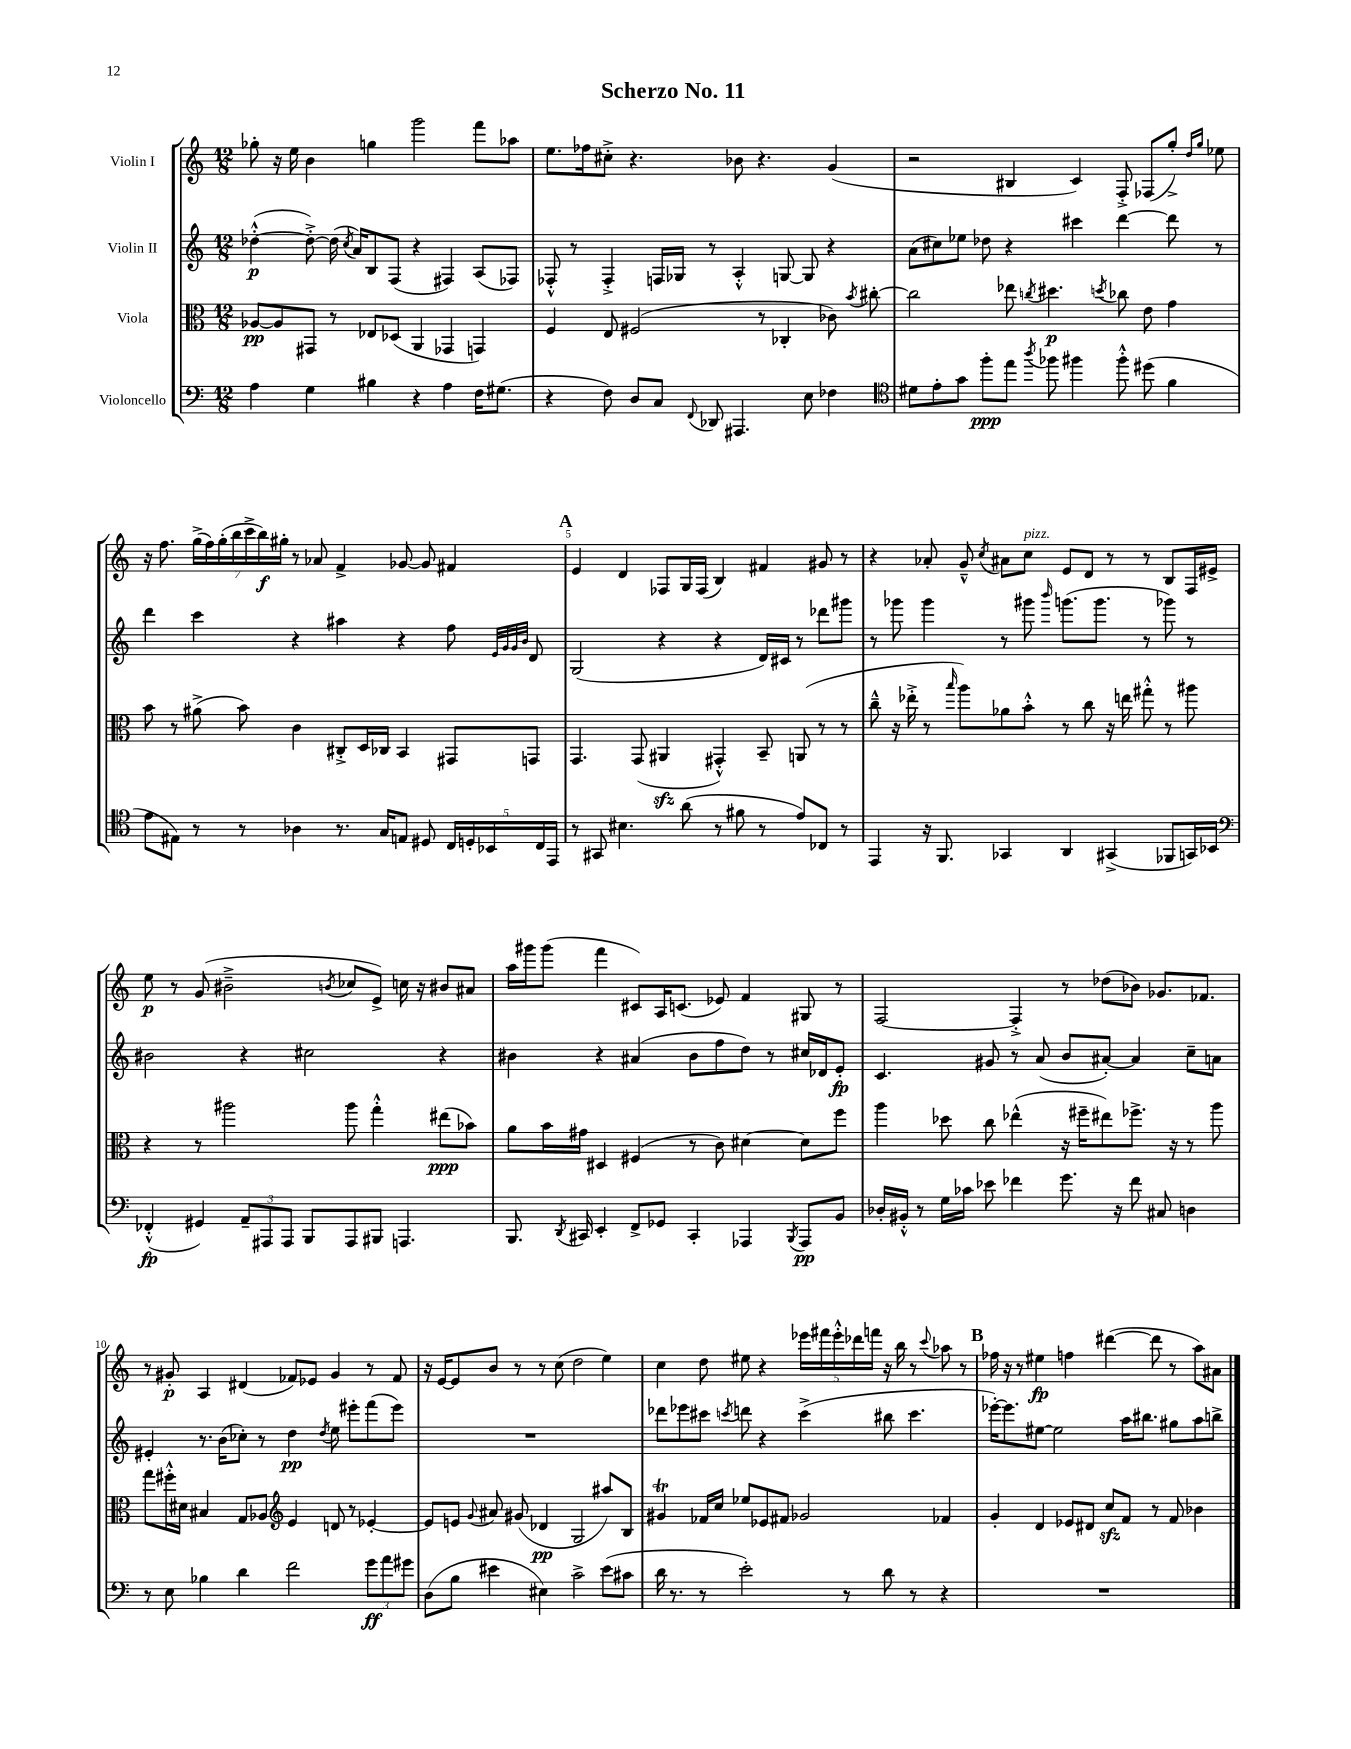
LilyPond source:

\header { title = "Scherzo No. 11" }
<<
\new StaffGroup <<
\new Staff = "s0" \with { instrumentName = "Violin I" } {
    \clef treble \key c \major \numericTimeSignature \time 12/8
    \autoBeamOff ges''8-. r16 e''16 b'4 g''4 g'''2 f'''8[ aes''8] |
    e''8.[ fes''16 cis''8]-.-> r4. bes'8 r4. g'4( |
    r2 bis4 c'4) f8-.-> fes8[( g''8]-.->) \grace { d''16[ g''16] } ees''8 |
    r16 f''8. \tuplet 7/4 { g''16[->( f''16) g''16-.( b''16 c'''16-> b''16\f) gis''16]-. } r8 aes'8 f'4-> ges'8~ ges'8 fis'4 |
    \mark \markup { \bold "A" } e'4 d'4 fes8[ g16 fes16]( b4) fis'4 gis'8 r8 |
    r4 aes'8-. g'8---^ \acciaccatura { c''8 } ais'8[ c''8]^\markup { \italic "pizz." } e'8[ d'8] r8 r8 b8[ f16 eis'16]-> |
    e''8\p r8 g'8( bis'2---> \acciaccatura { b'8 } ces''8[ e'8]->) c''16 r16 bis'8[ ais'8] |
    a''16[ gis'''16 gis'''8]( f'''4 cis'8[) a16 c'8.]( ees'8) f'4 gis8 r8 |
    f2~ f4-.-> r8 des''8[( bes'8]) ges'8.[ fes'8.] |
    r8 gis'8-.\p a4 dis'4( fes'8[) ees'8] gis'4 r8 fes'8 |
    r16 e'16[~ e'8 b'8] r8 r8 c''8( d''2 e''4) |
    c''4 d''8 eis''8 r4 \tuplet 5/4 { ees'''16[ fis'''16 ees'''16-.-^ des'''16 f'''16] } r16 b''16 r8 \appoggiatura { c'''8 } aes''8 r8 |
    \mark \markup { \bold "B" } fes''16 r16 r8 eis''4\fp f''4 dis'''4~( dis'''8 r8 a''8[) ais'8] \bar "|." |
}
\new Staff = "s1" \with { instrumentName = "Violin II" } {
    \clef treble \key c \major \numericTimeSignature \time 12/8
    \autoBeamOff des''4~-.-^\p( des''8~-.->) des''16( \acciaccatura { c''8 } a'16[) b8 f8]( r4 fis4) a8[( fes8]) |
    fes8-.-^ r8 fes4-.-> f16[ ges16] r8 a4-.-^ g8~ g8 r4 |
    a'8[( cis''8) ees''8] des''8 r4 cis'''4 d'''4~ d'''8 r8 |
    d'''4 c'''4 r4 ais''4 r4 f''8 \grace { e'32[ g'32 g'32 b'32] } d'8 |
    \mark \markup { \bold "A" } g2( r4 r4 d'16[) cis'16] r8 des'''8[ gis'''8] |
    r8 ges'''8 ges'''4 r8 gis'''8 \grace { b'''16 } g'''8.[( g'''8.] r8 ges'''8) r8 |
    bis'2 r4 cis''2 r4 |
    bis'4 r4 ais'4( bis'8[ f''8 d''8]) r8 cis''16[ des'16 e'8]-.\fp |
    c'4. gis'8 r8 a'8( b'8[ ais'8]~-.) ais'4 c''8[-- a'8] |
    eis'4-. r8. b'16[( ces''8]-.) r8 d''4\pp \acciaccatura { d''8 } e''8 eis'''8[-. f'''8( eis'''8]) |
    R1. |
    des'''8[ ees'''8 cis'''8] \acciaccatura { c'''8 } d'''8 r4 c'''4->( bis''8 c'''4. |
    \mark \markup { \bold "B" } ees'''16[~-.) ees'''8. eis''8]~ eis''2 a''16[ bis''8.] gis''8[ a''8 b''8]-> \bar "|." |
}
\new Staff = "s2" \with { instrumentName = "Viola" } {
    \clef alto \key c \major \numericTimeSignature \time 12/8
    \autoBeamOff aes8[~\pp aes8 gis,8] r8 ees8[ des8]( a,4 ges,4 g,4) |
    f4 e8 fis2( r8 ces4-. ces'8) \acciaccatura { b'8 } cis''8~-. |
    cis''2 ees''8 \acciaccatura { c''8 } dis''4.\p \acciaccatura { d''8 } ces''8 e'8 g'4 |
    b'8 r8 ais'8->( b'8) c'4 cis8[-.-> d16 ces16] b,4 gis,8[ g,8] |
    \mark \markup { \bold "A" } g,4. g,8( ais,4\sfz gis,4-.-^) b,8-- a,8( r8 r8 |
    c''8---^ r16 ees''16-.-> r8 \grace { b''16 } a''8[) aes'8 b'8]-.-^ r8 c''8 r16 e''16 gis''8-.-^ r8 ais''8 |
    r4 r8 ais''2 ais''8 g''4-.-^ eis''8[\ppp( bes'8]) |
    a'8[ b'16 gis'16] dis4 fis4( r8 c'8) dis'4~ dis'8[ f''8] |
    a''4 des''8 c''8 ees''4-^( r16 fis''16[-- eis''8) fes''8.]-> r16 r8 a''8 |
    g''8[ fis''16-.-^ dis'16] bis4 g8[ aes8] \clef treble e'4 d'8 r8 ees'4~-. |
    ees'8[ e'8] \appoggiatura { g'8 } ais'8 gis'8( des'4\pp g2 ais''8[) b8] |
    gis'4\trill fes'16[ c''16] ees''8[ ees'8 fis'8] ges'2 fes'4 |
    \mark \markup { \bold "B" } g'4-. d'4 ees'8[ dis'8] c''8[\sfz f'8] r8 f'8 bes'4 \bar "|." |
}
\new Staff = "s3" \with { instrumentName = "Violoncello" } {
    \clef bass \key c \major \numericTimeSignature \time 12/8
    \autoBeamOff a4 g4 bis4 r4 a4 f16[ gis8.]( |
    r4 f8) d8[ c8] \appoggiatura { f,8 } des,8 ais,,4. e8 fes4 |
    \clef tenor dis'8[ e'8-. g'8] f''8[-.\ppp e''8] \acciaccatura { a''8 } fes''8 fis''4 fis''8-.-^ dis''8( f'4 |
    e'8[ eis8]) r8 r8 aes4 r8. g16[ e8] dis8 \tuplet 5/4 { c16[ d16-. bes,16 c16 e,16] } |
    \mark \markup { \bold "A" } r8 gis,8 bis4. a'8( r8 fis'8 r8 e'8[) ces8] r8 |
    e,4 r16 f,8. ges,4 a,4 gis,4->( fes,8[ g,16) bes,16] |
    \clef bass fes,4-.-^\fp( gis,4) \tuplet 3/2 { a,8[-- ais,,8 ais,,8] } b,,8[ ais,,8 bis,,8] a,,4. |
    b,,8. \acciaccatura { d,8 } cis,16 e,4-. f,8[-> ges,8] cis,4-. aes,,4 \acciaccatura { b,,8 } aes,,8[\pp b,8] |
    des16[-. bis,16]-.-^ r8 g16[ ces'16] ees'8 fes'4 g'8. r16 fes'8 cis8 d4 |
    r8 e8 bes4 d'4 f'2 \tuplet 3/2 { g'8[\ff a'8 gis'8] } |
    d8[( b8] eis'4 eis4) c'2-> eis'8[( cis'8] |
    d'16 r8. r8 e'2-.) r8 d'8 r8 r4 |
    \mark \markup { \bold "B" } R1. \bar "|." |
}
>>
>>
\layout { \context { \Score \override BarNumber.break-visibility = ##(#f #t #t) barNumberVisibility = #(every-nth-bar-number-visible 5) } }
